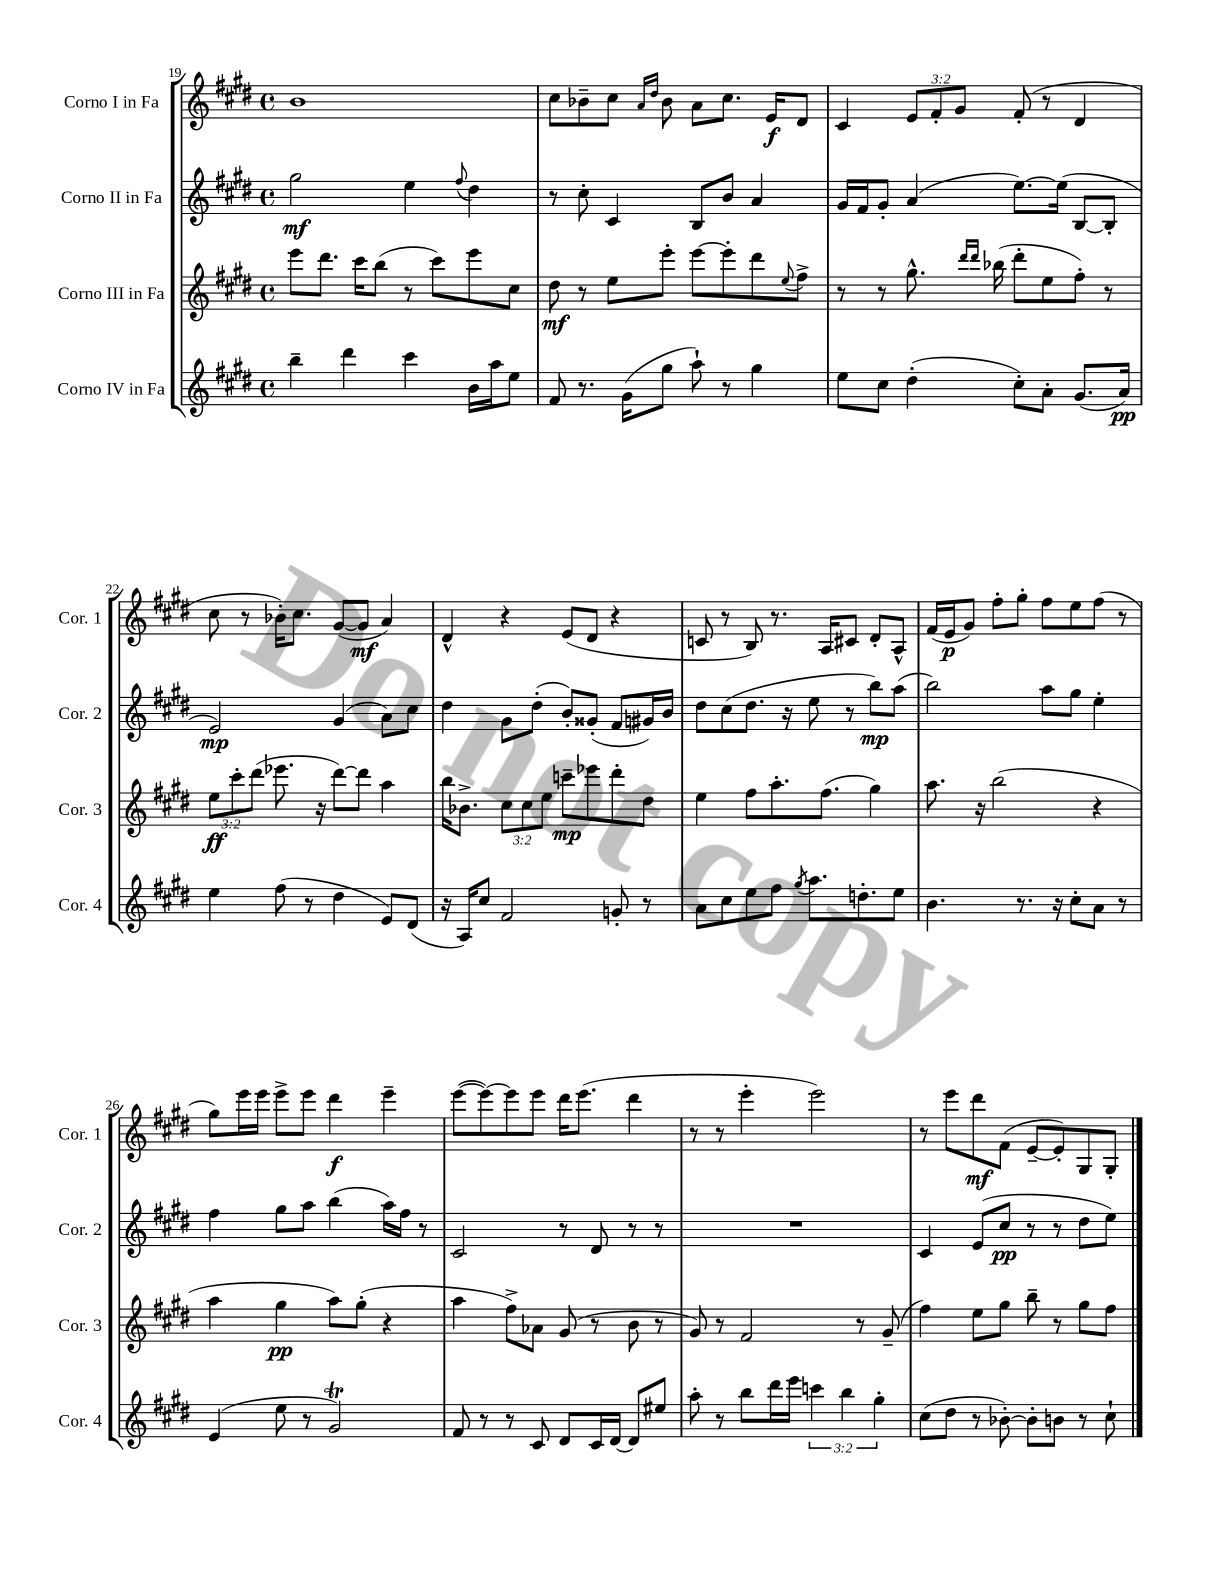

**kern	**kern	**kern	**kern
*staff4	*staff3	*staff2	*staff1
*clefG2	*clefG2	*clefG2	*clefG2
*k[f#c#g#d#]	*k[f#c#g#d#]	*k[f#c#g#d#]	*k[f#c#g#d#]
*M4/4	*M4/4	*M4/4	*M4/4
*met(c)	*met(c)	*met(c)	*met(c)
4bb~	8eee	2gg#	1b
.	8.ddd#	.	.
4ddd#	.	.	.
.	16ccc#	.	.
.	(8bb	.	.
4ccc#	8r	4ee	.
.	8ccc#)	.	.
.	.	8qqff#	.
16b	8eee	4dd#	.
16aa	.	.	.
8ee	8cc#	.	.
=	=	=	=
8f#	8dd#	8r	8cc#
8.r	8r	8cc#'	8b-~
.	8ee	4c#	8cc#
(16g#	.	.	.
.	.	.	16qqa
.	.	.	16qqdd#
8gg#	8eee'	.	8b-
8aa`)	[8eee	8B	8a
8r	8eee']	8b	8.cc#
4gg#	8ddd#	4a	.
.	.	.	16e
.	8qqee	.	.
.	8ff#^	.	8d#
=	=	=	=
8ee	8r	16g#	4c#
.	.	16f#	.
8cc#	8r	8g#'	.
(4dd#'	8.gg#^^	(4a	12e
.	.	.	12f#'
.	.	.	12g#
.	16qqddd#	.	.
.	16qqddd#	.	.
.	(16bb-	.	.
8cc#')	8ddd#'	[8.ee)	(8f#'
8a'	8ee	.	8r
.	.	(16ee]	.
(8.g#	8ff#')	[8B	4d#
.	8r	8B']	.
16a)	.	.	.
=	=	=	=
4ee	12ee	2e)	8cc#
.	12ccc#'	.	.
.	.	.	8r
.	(12ddd#	.	.
(8ff#	8.eee-	.	16b-')
.	.	.	8.cc#
8r	.	.	.
.	16r	.	.
4dd#	[8ddd#)	(4g#	([8g#
.	8ddd#]	.	8g#]
8e)	4aa	8a)	4a)
(8d#	.	8cc#	.
=	=	=	=
16r	16bb	4dd#	4d#^^
16A)	8.b-^	.	.
8cc#	.	.	.
2f#	12cc#	8g#	4r
.	12cc#	.	.
.	.	(8dd#'	.
.	12ee	.	.
.	8ccc~	8b')	(8e
.	8eee-	(8g##'	8d#
8g'	8ddd#'	8f#	4r
8r	8dd#	16g#)	.
.	.	16b	.
=	=	=	=
8a	4ee	8dd#	8c
8cc#	.	(8cc#	8r
8ee	8ff#	8.dd#	8B)
8ff#	8.aa'	.	8.r
.	.	16r	.
8qgg#	.	.	.
8.aa	.	8ee	.
.	(8.ff#	.	16A
.	.	8r	8c#
8.dd'	.	.	.
.	4gg#)	8bb)	8d#'
8ee	.	(8aa	8A^^
=	=	=	=
4.b	8.aa	2bb)	(16f#
.	.	.	16e
.	.	.	8g#)
.	16r	.	.
.	(2bb	.	8ff#'
8.r	.	.	8gg#'
.	.	8aa	8ff#
16r	.	.	.
8cc#'	.	8gg#	8ee
8a	4r	4ee'	(8ff#
8r	.	.	8r
=	=	=	=
(4e	4aa	4ff#	8gg#)
.	.	.	16eee
.	.	.	16eee
8ee	4gg#	8gg#	8eee^
8r	.	8aa	8eee
2g#)	8aa)	(4bb	4ddd#
.	(8gg#'	.	.
.	4r	16aa)	4eee~
.	.	16ff#	.
.	.	8r	.
=	=	=	=
8f#	4aa	2c#	([8eee
8r	.	.	8eee_)
8r	8ff#^)	.	8eee]
8c#	8a-	.	8eee
8d#	(8g#	8r	16ddd#
.	.	.	(8.eee
16c#	8r	8d#	.
[16d#	.	.	.
8d#]	8b	8r	4ddd#
8ee#	8r	8r	.
=	=	=	=
8aa'	8g#)	1r	8r
8r	8r	.	8r
8bb	2f#	.	4eee'
16ddd#	.	.	.
16eee	.	.	.
6ccc	.	.	2eee)
6bb	.	.	.
.	8r	.	.
6gg#'	.	.	.
.	(8g#~	.	.
=	=	=	=
(8cc#	4ff#)	4c#	8r
8dd#	.	.	8eee
8r	8ee	(8e	8ddd#
[8b-')	8gg#	8cc#	(8f#
8b-']	8bb~	8r	[8e~
8b	8r	8r	8e'])
8r	8gg#	8dd#	8G#
8cc#`	8ff#	8ee)	8G#'
==	==	==	==
*-	*-	*-	*-
